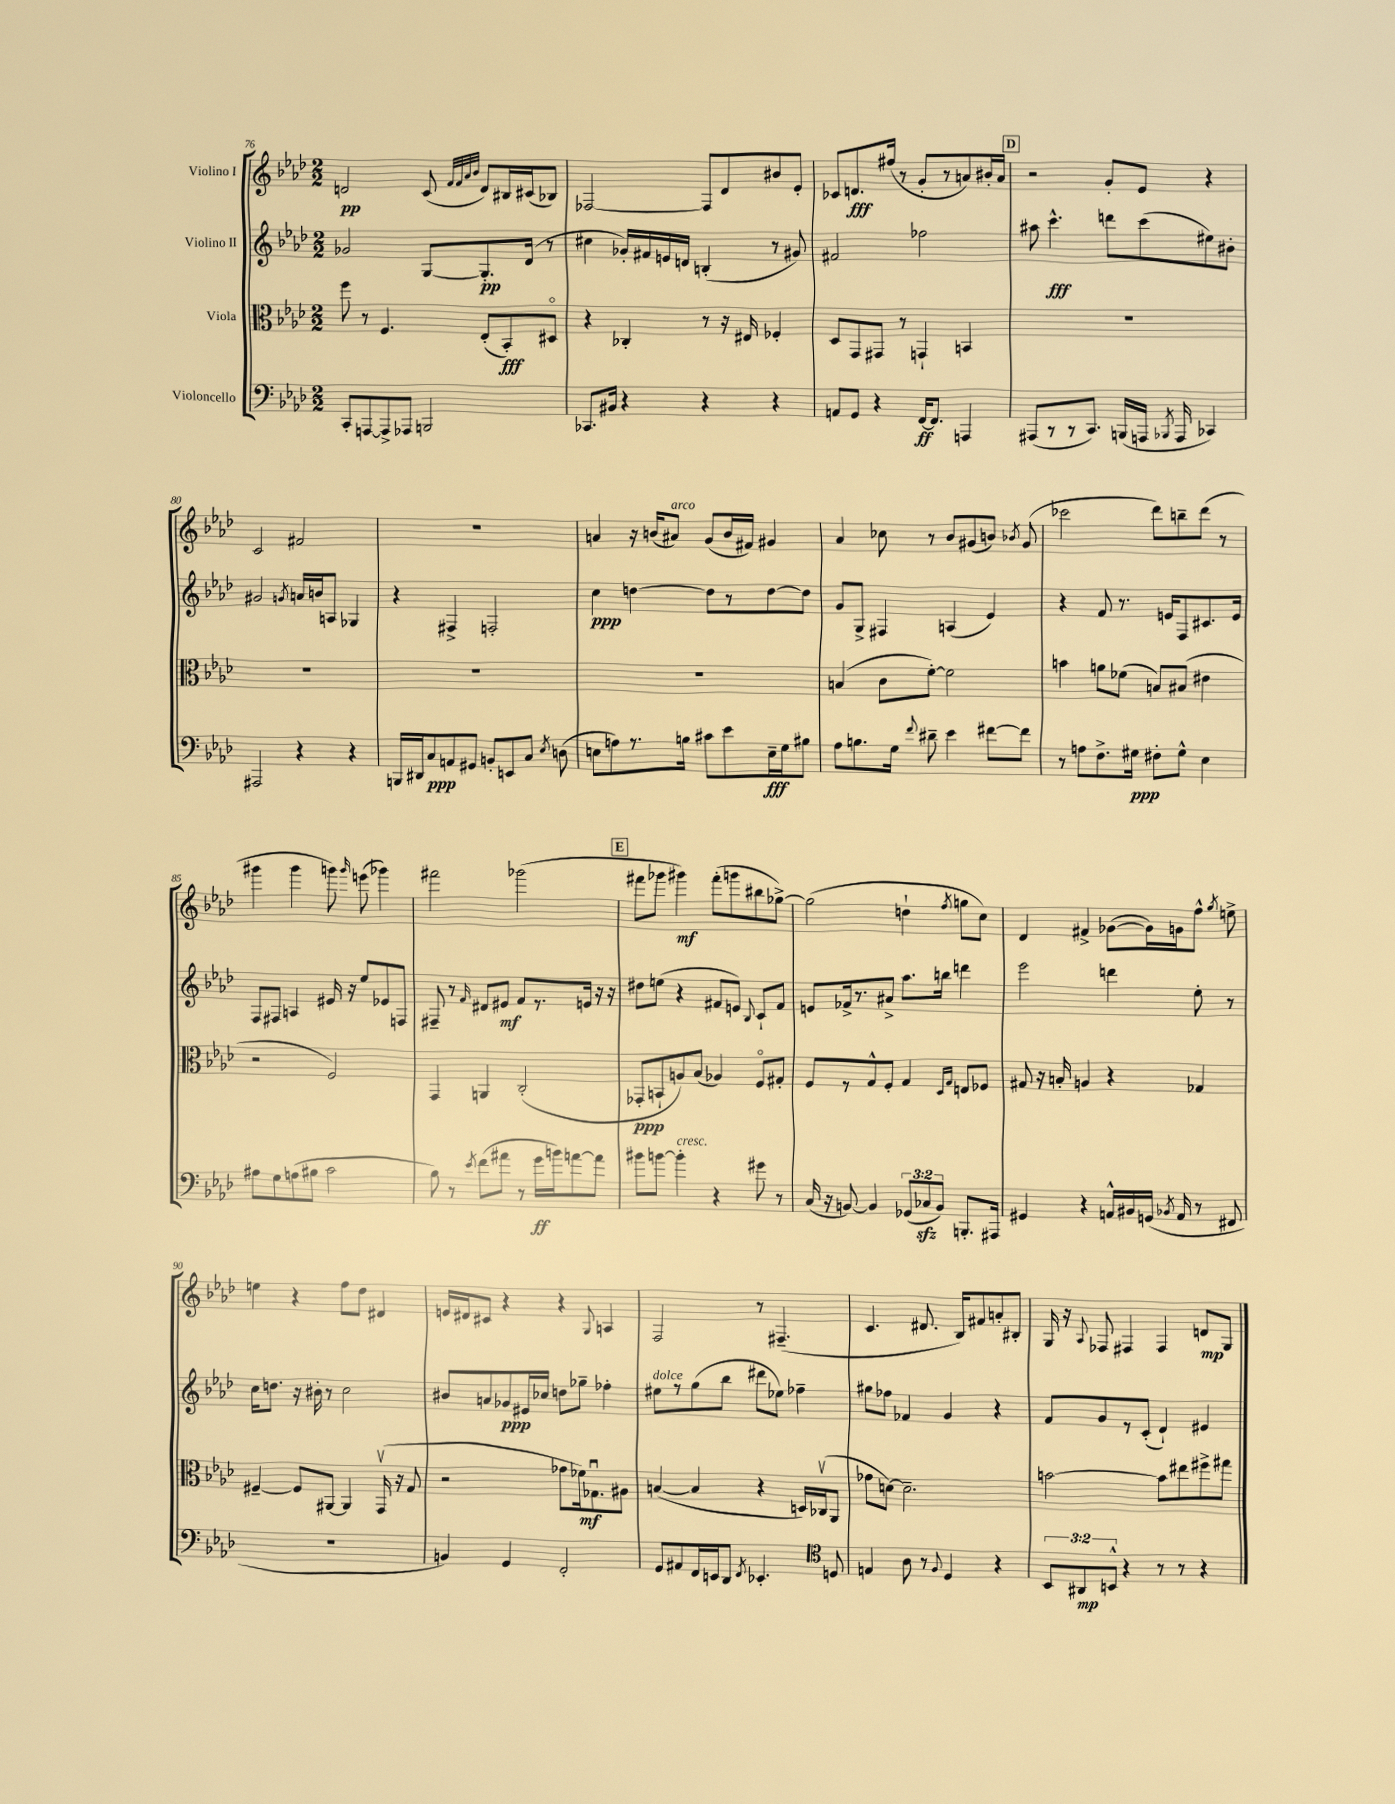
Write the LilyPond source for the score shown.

<<
\new StaffGroup <<
\new Staff = "s0" \with { instrumentName = "Violino I" } {
    \clef treble \key aes \major \numericTimeSignature \time 2/2
    \autoBeamOff d'2\pp c'8( \grace { f'32[ f'32 aes'32 bes'32] } d'8[) bis16 cis'16( bes8]) |
    fes2~ fes8[ des'8 bis'8 ees'8]-. |
    ces'8[ d'8.\fff fis''16]( r8 g'8[-. r8 a'8) bis'16-. a'16] |
    \mark \markup { \box "D" } r2 g'8[-. ees'8] r4 |
    c'2 fis'2 |
    R1 |
    a'4 r16 b'16[( ais'8]^\markup { \italic "arco" }) g'8[( b'16 fis'16]) gis'4 |
    aes'4 ces''8 r8 bes'8[ gis'8( b'8]) \acciaccatura { bes'8 } gis'8( |
    ces'''2 des'''8[) b''8-- des'''8]( r8 |
    gis'''4 gis'''4 g'''8) \grace { g'''16 } e'''8( ges'''4) |
    fis'''2 ges'''2( |
    \mark \markup { \box "E" } fis'''8[ ges'''8] gis'''4\mf) fis'''8[-.( g'''8 bis''8 ges''8]~->) |
    ges''2( d''4-! \acciaccatura { f''8 } g''8[ c''8]) |
    des'4 fis'4-> ges'8[~( ges'16) g'16 f''8]-^ \acciaccatura { g''8 } e''8-> |
    e''4 r4 f''8[ des''8] dis'4 |
    e'16[ dis'16 cis'8] r4 r4 \appoggiatura { g8 } a4 |
    f2 r8 fis4.--( |
    c'4. dis'8. bes16[) fis'8 a'8-. bis8]-. |
    g16 r16 \appoggiatura { aes8 } fes8 fis4 fis4 d'8[\mp g8] \bar "|." |
}
\new Staff = "s1" \with { instrumentName = "Violino II" } {
    \clef treble \key aes \major \numericTimeSignature \time 2/2
    \autoBeamOff ges'2 g8[~ g8.-.\pp des'16]( r8 |
    cis''4 ges'16[-.) fis'16 e'16 d'16] b4-.( r8 gis'8) |
    fis'2 fes''2 |
    \mark \markup { \box "D" } ais''8 c'''4.-^\fff d'''8[ c'''8( eis''8) bis'8]-. |
    gis'2 \acciaccatura { g'8 } a'16[ b'16 a8] ges4 |
    r4 fis4-> f2-. |
    c''4\ppp d''4~ d''8[ r8 d''8~ d''8] |
    g'8[ g8]-> fis4 a4( ees'4) |
    r4 f'8 r8. e'16[ f8 cis'8. e'16] |
    f8[ fis8] a4 eis'16 r16 ees''8[ ees'8 f8] |
    fis8-- r8 \grace { f'16 } dis'8[ eis'8]\mf f'8[ r8. e'16] r16 r16 |
    \mark \markup { \box "E" } dis''8[ e''8]( r4 fis'8[ e'8]) \appoggiatura { bes8 } c'8[-! fis'8] |
    e'8[ fes'16-> r8. ais'8]-> aes''8.[ b''16] d'''4 |
    ees'''2 d'''4 ees''8-. r8 |
    c''16[ d''8.] r16 bis'16-. r8 c''2 |
    bis'8[ a'8 ges'8\ppp eis'16 ces''16] d''8[ ges''8]-- fes''4-. |
    eis''8[^\markup { \italic "dolce" } r8 g''8( bes''8] dis'''8[ ees''8]) fes''4-- |
    gis''8[ fes''8] fes'4 g'4 r4 |
    f'8[ g'8 r8 c'8]-.( des'4-!) eis'4 \bar "|." |
}
\new Staff = "s2" \with { instrumentName = "Viola" } {
    \clef alto \key aes \major \numericTimeSignature \time 2/2
    \autoBeamOff f''8 r8 f4. ees8[-.( bes,8-.\fff) dis8]\flageolet |
    r4 ces4-. r8 r16 eis16 fes4-. |
    des8[ g,8 gis,8] r8 g,4-! b,4 |
    \mark \markup { \box "D" } R1 |
    R1 |
    R1 |
    R1 |
    b4( c'8[ f'8]~-.) f'2 |
    b'4 a'8[ fes'8]( b8[) bis8]( eis'4 |
    r2 f2) |
    g,4 a,4 c2-.( |
    \mark \markup { \box "E" } ges,8[-.\ppp b,8-! a8) bes8]( aes4) f8[\flageolet gis8]-. |
    f8[ r8 g8-^ f8]-. g4 \grace { des16[ g16] } e8[ fes8] |
    gis8 r16 b16-. a4 r4 ges4 |
    fis4~-- fis8[ ais,8]~ ais,4 g,16\upbow( r16 g8 |
    r2 ges'8[ fes'16\mf) ges8.\downbow ais8] |
    b4~( b4 r4 d16[) ces16\upbow( aes,8] |
    ges'8[ d'8]~) d'2.-- |
    b'2~ b'8[ eis''8 fis''8-> gis''8] \bar "|." |
}
\new Staff = "s3" \with { instrumentName = "Violoncello" } {
    \clef bass \key aes \major \numericTimeSignature \time 2/2 \override Staff.TupletNumber.text = #tuplet-number::calc-fraction-text
    \autoBeamOff c,8[-. a,,8~ a,,8-> aes,,8] b,,2 |
    ces,8.[ bis,16] r4 r4 r4 |
    a,8[ g,8] r4 f,16[~\ff f,8.] a,,4 |
    \mark \markup { \box "D" } ais,,8[( r8 r8 c,8.]) b,,16[( a,,16] \acciaccatura { bes,,8 } a,,16 ces,4) |
    ais,,2 r4 r4 |
    b,,16[ dis,16 c8\ppp a,8 gis,8] b,8[-. e,8 c8] \acciaccatura { ees8 } d8( |
    e8[ a8) r8. b16] cis'8[ ees'8 e16--\fff g16 bis8] |
    aes8[ b8. g16] \appoggiatura { f'8 } dis'8-- ees'4 fis'8[~ fis'8] |
    r8 a8[ f8.-> gis16]\ppp fis8[-. gis8]-^ ees4 |
    ais8[ g8 a8( bis8] c'2 |
    bes8) r8 \acciaccatura { ees'8 } f'8[( ais'8] r8 g'16[\ff b'16) a'8~ a'8] |
    \mark \markup { \box "E" } bis'8[ b'8]~ b'4-.^\markup { \italic "cresc." } r4 gis'8 r8 |
    c16( r16 b,8~) b,4 \tuplet 3/2 { ges,8[( ces8\sfz b,8]) } b,,8.[-. ais,,16] |
    gis,4 r4 a,16[-^ bis,16 g,16]( \acciaccatura { bes,8 } a,16 r8 fis,8 |
    R1 |
    b,4) g,4 f,2-. |
    g,8[ ais,8 f,16 e,16 des,8] \acciaccatura { f,8 } ees,4.-. \clef tenor d8 |
    e4 aes8 r8 \appoggiatura { f8 } des4 r4 |
    \tuplet 3/2 { bes,8[ ais,8\mp b,8]-^ } r4 r8 r8 r4 \bar "|." |
}
>>
>>
\layout { \context { \Score currentBarNumber = #76 } }
